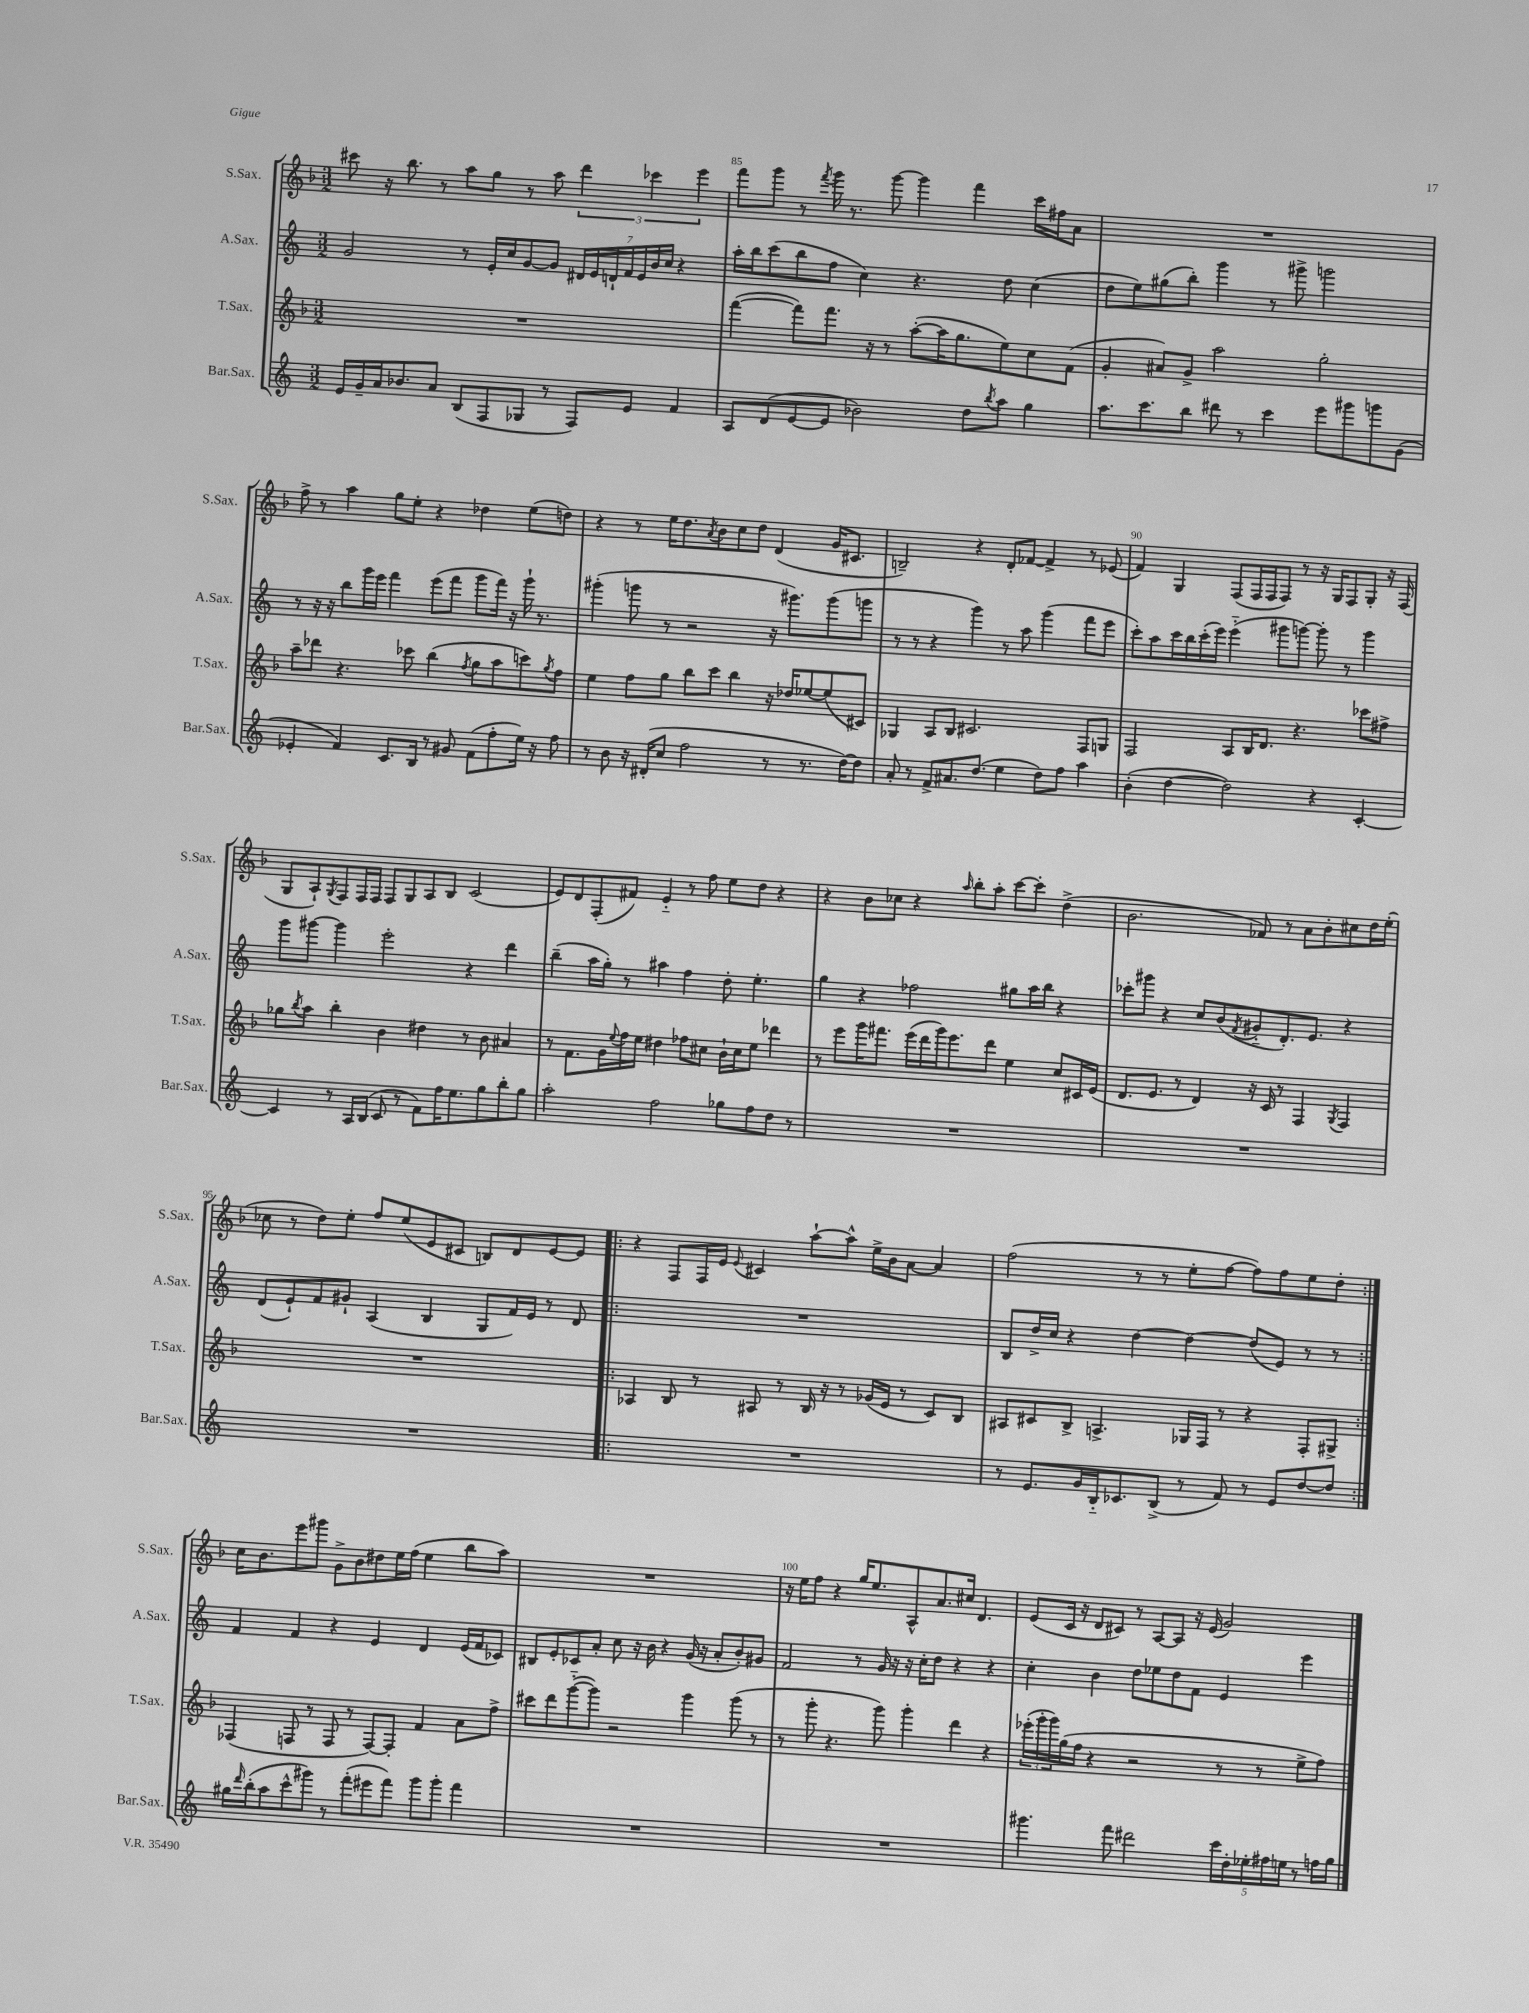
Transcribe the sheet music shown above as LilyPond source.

<<
\new StaffGroup <<
\new Staff = "s0" \with { instrumentName = "S.Sax." shortInstrumentName = "S.Sax." } {
    \clef treble \key f \major \numericTimeSignature \time 3/2
    cis'''8 r16 bes''8. r8 a''8 g''8 r8 a''8 \tuplet 3/2 { d'''4 ces'''4 e'''4 } |
    f'''8 g'''8 r8 \acciaccatura { f'''8 } g'''16 r8. g'''8~ g'''4 f'''4 c'''16 fis''16 a'8 |
    R1. |
    f''8-> r8 a''4 g''8 e''8-. r4 des''4 e''8( d''8) |
    r4 r8 e''16 d''8. \acciaccatura { a'8 } bes'8 c''8 d''8 d'4( g'16 cis'8. |
    b2--) r4 d'8-. fes'8~ fes'4-> r8 ees'8( |
    f'4) g4 f8( f16 f16 f8) r8 r16 g16 f8 g8-. r16 f16( |
    g8 a8-!) \acciaccatura { g8 } f8 f16 f16 f8 g8 a8 bes8 c'2( |
    e'8) d'8 f8-.( fis'8) e'4-_ r8 f''8 e''8 d''8 r4 |
    r4 bes'8 ces''8 r4 \grace { a''16 } bes''8-. a''8-. c'''8~ c'''8-. d''4->( |
    bes'2. fes'8) r8 a'8 bes'8-. cis''8 d''16 e''16-.( |
    ces''8 r8 d''8) e''8-. f''8 e''8( e'8 cis'8 b8) d'8 e'8~ e'8 |
    \repeat volta 2 { r4 f8 f16 e'16 \appoggiatura { e'8 } cis'4 a''8~-! a''8-^ e''16-> bes'16 a'8~ a'4 |
    f''2( r8 r8 e''8-. f''8~ f''8) f''8 e''8 d''8-. | }
    c''16 bes'8. e'''8 gis'''8 g'8-> bes'8 dis''8 e''16 f''16( e''4 bes''8 a''8) |
    R1. |
    r16 e''16 f''8 r4 g''16 e''8. a8-^ a'8. cis''16 d'4. |
    e'8( c'16 r16 d'8 cis'8) r8 a8~ a8 r16 e'16( g'2) \bar "|." |
}
\new Staff = "s1" \with { instrumentName = "A.Sax." shortInstrumentName = "A.Sax." } {
    \clef treble \key c \major \numericTimeSignature \time 3/2
    g'2 r8 e'16-. c''16 g'8~ g'8 \tuplet 7/4 { dis'16 e'16 d'16-! f'16 e'16 b'16 c''16 } r4 |
    a''16-. b''16 c'''8( b''8 f''8 c''4) r4. d''8 c''4( |
    d''8 e''8) gis''8( b''8-.) g'''4 r8 gis'''8-> g'''2 |
    r8 r16 r16 b''8 g'''16 e'''16 f'''4 e'''8( f'''8 g'''8 f'''16) r16 g'''16-! r8. |
    gis'''4-.( g'''8 r8 r2 r16 gis'''8.) gis'''8( g'''8 |
    r8 r8 r4 g'''4) r8 a''8 g'''4( f'''8 e'''8 |
    c'''8-.) a''8 c'''16 b''16 c'''16-.( e'''16) e'''4-_( gis'''8 g'''8~) g'''8-. r8 g'''4 |
    g'''8 gis'''8~ gis'''4 e'''2-. r4 d'''4 |
    b''4--( a''16 g''16-.) r8 ais''4 f''4 d''8-. e''4.-. |
    g''4 r4 fes''2 gis''8 a''16 b''16 r4 |
    ces'''8-. gis'''8 r4 c''8 b'8( \acciaccatura { f'8 } gis'8-_ d'8.-.) e'8. r4 |
    d'8( e'8-!) f'8 gis'8-! a4( b4 g8 f'16) e'16 r8 d'8 |
    \repeat volta 2 { R1. |
    b8 d''16-> c''16 r4 d''4~ d''4~ d''8( e'8) r8 r8 | }
    f'4 f'4 r4 e'4 d'4 e'16( f'16 ces'8) |
    bis8 e'8-. ces'8 a'8-. c''8 r16 b'16 r4 g'16( r16 a'8-. b'8-.) gis'8 |
    f'2 r8 g'16 r16 r16 c''16-. d''8 r4 r4 |
    c''4-. b'4 d''8 ees''8 d''8 f'8 e'4 e'''4 \bar "|." |
}
\new Staff = "s2" \with { instrumentName = "T.Sax." shortInstrumentName = "T.Sax." } {
    \clef treble \key f \major \numericTimeSignature \time 3/2
    R1. |
    f'''4~( f'''8) f'''8. r16 r8 a''8~-.( a''16 g''8. e''8) c''8 f'8( |
    g'4-. ais'8) g'8-> a''2 g''2-. |
    a''8-- des'''8 r4. ces'''8 bes''4( \acciaccatura { f''8 } g''8 a''8 c'''8) \acciaccatura { g''8 } f''8 |
    e''4 f''8 g''8 bes''8 c'''8 bes''4 r16 des''16 ees''8~ ees''8( cis'8) |
    ges4 a8 bes8 cis'2. f8 g8 |
    f2 a8 bes16 d'8. r4. ces'''8 fis''8-> |
    ges''8 \acciaccatura { bes''8 } a''8 bes''4-. bes'4 dis''4 r8 bes'8 ais'4 |
    r8 f'8. g'16 \appoggiatura { e''8 } f''16 e''16 dis''4 fes''8 cis''8 bes'16-! cis''16 e''8 des'''4 |
    r8 e'''8 g'''16 fis'''8. e'''16( d'''16 g'''16) e'''8. d'''8 e''4 c''8 cis'16 e'16( |
    d'8. e'8. r8 d'4) r16 c'16 r8 f4 \acciaccatura { g8 } f4 |
    R1. |
    \repeat volta 2 { aes4 bes8 r8 ais8 r8 bes16 r16 r8 ges'16( e'16 r8 c'8) bes8 |
    ais8 cis'8 bes8-> a4.-> ges16 f16 r8 r4 f8-. gis8-> | }
    fes4( f8 r8 f8 r8 f8~) f8-. f'4 a'8 f''8-> |
    cis'''8 d'''8 g'''8~-_( g'''8) r2 g'''4 g'''8( r8 |
    r8 g'''8-. r4. g'''8) g'''4-. d'''4 r4 |
    \tuplet 3/2 { ees'''16-.( g'''16-. g'''16) } g''16( f''16 r4 r2 r8 r8 e''8-> f''8) \bar "|." |
}
\new Staff = "s3" \with { instrumentName = "Bar.Sax." shortInstrumentName = "Bar.Sax." } {
    \clef treble \key c \major \numericTimeSignature \time 3/2
    e'16 g'16-- a'16 bes'8. a'8 b8( f8 ges8 r8 f8) e'8 f'4 |
    a8 d'8( e'8~ e'8 bes'2) d''8 \acciaccatura { b''8 } a''8 g''4 |
    a''8. c'''8. b''8 dis'''8 r8 c'''4 e'''8 gis'''8 g'''8 g'8( |
    ees'4-. f'4) c'8. b16 r8 gis'8 f'8( f''8-. e''16) r16 f''8 |
    r8 b'8 r16 dis'16-.( c''8 f''2 r8 r8. d''16~) d''8 |
    a'8-. r8 f'8-> ais'8. d''8.( e''4 d''8) f''8 a''4 |
    b'4-.( d''4~ d''2) r4 c'4~-. |
    c'4 r8 a16 b16( c'8 r8 f'8) f''16 e''8. g''8 b''8-. g''8 |
    a''2-. f''2 ges''8 f''8 d''8 r8 |
    R1. |
    R1. |
    R1. |
    \repeat volta 2 { R1. |
    r8 e'8. g'16 b16-_ ces'8. b8->( r8 f'8) r8 e'8 d''8~ d''8 | }
    gis''16 \grace { d'''16 } b''16-.( a''8 c'''8-^ gis'''8) r8 f'''8-.( eis'''8 f'''8) gis'''8 gis'''8-. f'''4 |
    R1. |
    R1. |
    gis'''4. f'''8 dis'''2 \tuplet 5/4 { c'''16 d''16-. ees''16-. fis''16 e''16 } r8 f''16 g''16 \bar "|." |
}
>>
>>
\layout { \context { \Score currentBarNumber = #84 \override BarNumber.break-visibility = ##(#f #t #t) barNumberVisibility = #(every-nth-bar-number-visible 5) } }
